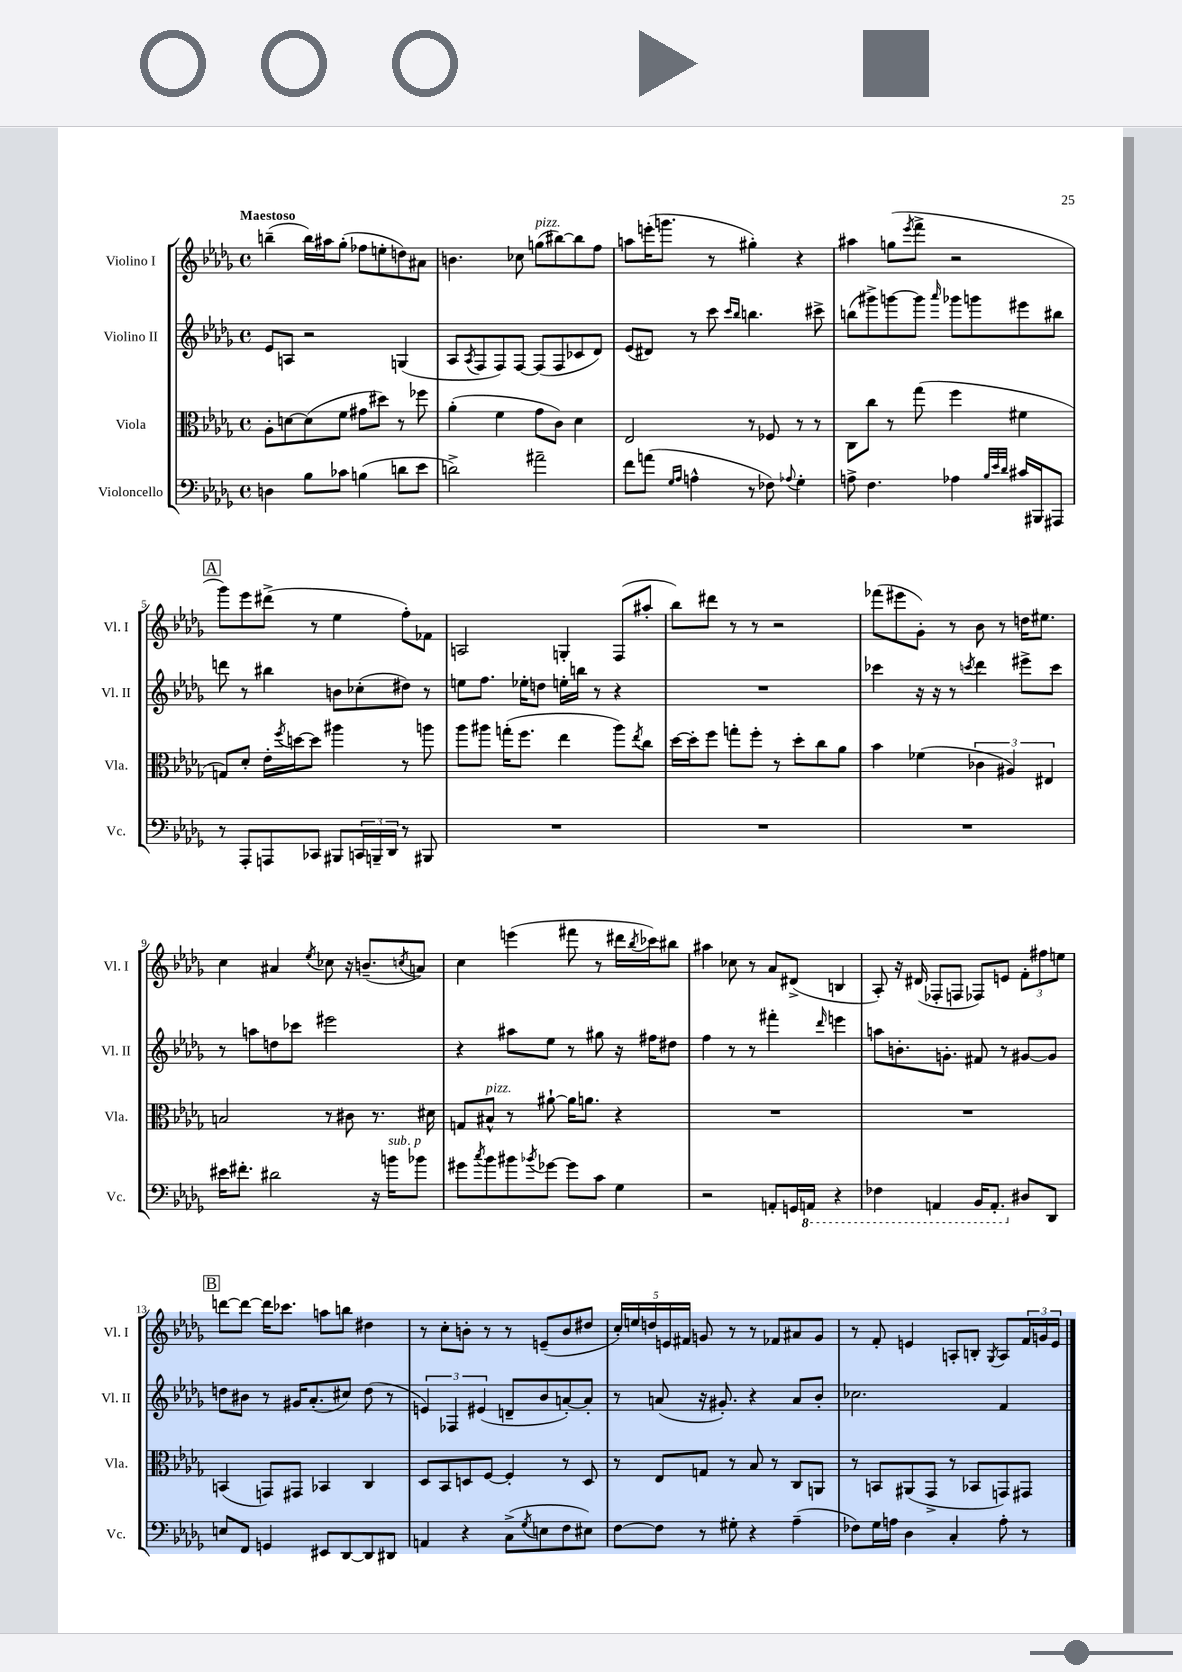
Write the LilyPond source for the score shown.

<<
\new StaffGroup <<
\new Staff = "s0" \with { instrumentName = "Violino I" shortInstrumentName = "Vl. I" } {
    \clef treble \key des \major \defaultTimeSignature \time 4/4 \tempo "Maestoso"
    b''4--( b''16) ais''16 ges''8-.( fes''8 e''8-. d''8) ais'8 |
    b'4. ces''8 g''8^\markup { \italic "pizz." }( bis''8~) bis''8 f''8 |
    a''8 e'''16-.( g'''8. r8 gis''4-.) r4 |
    ais''4 g''8( \acciaccatura { ees'''8 } f'''8-> r2 |
    \mark \markup { \box "A" } ges'''8) ees'''8 dis'''8->( r8 ees''4 f''8-.) fes'8 |
    a2 g4-. f8( ais''8-. |
    bes''8) dis'''8 r8 r8 r2 |
    fes'''8( eis'''8 ges'8-.) r8 bes'8 r8 d''16 eis''8. |
    c''4 ais'4 \acciaccatura { ees''8 } ces''8 r16 b'8.--( \acciaccatura { c''8 } a'8) |
    c''4 e'''4( fis'''8 r8 dis'''16 \acciaccatura { bes''8 } ces'''16) bis''8 |
    ais''4 ces''8 r8 aes'8 dis'8->( b4 |
    aes8-.) r16 dis'16( fes8-. f8 fes8) e'8 \tuplet 3/2 { f'8-. fis''8 e''8 } |
    \mark \markup { \box "B" } d'''8~ d'''8~ d'''16 ces'''8. a''8 b''8 dis''4 |
    r8 c''8-. b'8-. r8 r8 e'8--( b'8 dis''8 |
    \tuplet 5/4 { c''16-.) e''16 d''16 e'16 fis'16 } g'8 r8 r8 fes'8 ais'8 g'8 |
    r8 f'8-. e'4 a8-. b8-. \acciaccatura { ges8 } a8 \tuplet 3/2 { f'16 g'16 e'16 } \bar "|." |
}
\new Staff = "s1" \with { instrumentName = "Violino II" shortInstrumentName = "Vl. II" } {
    \clef treble \key des \major \defaultTimeSignature \time 4/4
    ees'8 a8 r2 g4( |
    aes8 \acciaccatura { aes8 } f8 f8) f8~ f8( f8 ces'8 des'8) |
    ees'8( dis'8) r8 c'''8 \grace { c'''16 bes''16 } b''4. cis'''8-> |
    b''8( gis'''8->) g'''8~ g'''8 \grace { aes'''16 } ges'''8 g'''8 eis'''8 bis''8 |
    \mark \markup { \box "A" } d'''8 r8 bis''4 b'8 ces''8-.( dis''8) r8 |
    e''8 f''8. ees''16-. d''8 e''16-. b''16 r8 r4 |
    R1 |
    ces'''4 r16 r16 r8 \acciaccatura { c'''8 } des'''4 eis'''8-> c'''8 |
    r8 a''8 d''8 ces'''8 eis'''2 |
    r4 ais''8 ees''8 r8 gis''8 r16 fis''16 dis''8 |
    f''4 r8 r8 fis'''4-. \grace { des'''16 } e'''4 |
    a''8 b'8.-. g'8.-. fis'8 r8 gis'8~ gis'8 |
    \mark \markup { \box "B" } d''8 bis'8 r8 gis'16 aes'8.-.( cis''8) d''8( r8 |
    \tuplet 3/2 { e'4) fes4 eis'4( } d'8-- bes'8 a'8~-.) a'8-. |
    r8 a'8( r16 gis'8.-.) r4 a'8 bes'8-. |
    ces''2. f'4 \bar "|." |
}
\new Staff = "s2" \with { instrumentName = "Viola" shortInstrumentName = "Vla." } {
    \clef alto \key des \major \defaultTimeSignature \time 4/4
    aes8-. d'8~ d'8( f'8 gis'8 dis''8) r8 fes''8 |
    aes'4-.( f'4 ges'8 c'8) des'4 |
    ees2 r8 fes8 r8 r8 |
    c8 c''8 r8 ges''8( f''4 fis'4 |
    \mark \markup { \box "A" } g8) des'8-. ees'16-. \acciaccatura { f''8 } d''16~ d''8 ais''4 r8 a''8 |
    aes''8 ais''8 g''16-.( f''8. ees''4 ais''8) \acciaccatura { ees''8 } c''8 |
    des''16~ des''16-. f''8 g''8-. f''8-. r8 des''8-. c''8 aes'8 |
    bes'4 fes'4( \tuplet 3/2 { ces'4 ais4) eis4 } |
    b2 r8 cis'8 r8. dis'16 |
    g8 bis8-^^\markup { \italic "pizz." } r8 ais'8~-! ais'16 a'8. r4 |
    R1 |
    R1 |
    \mark \markup { \box "B" } b,4( g,8) gis,8 bes,4 c4 |
    des8 bes,8 d8 f8~ f4-. r8 d8 |
    r8 ees8 g8 r8 bes8 r8 c8 a,8 |
    r8 b,8 ais,8( ges,8-> r8 bes,8 g,8) gis,8 \bar "|." |
}
\new Staff = "s3" \with { instrumentName = "Violoncello" shortInstrumentName = "Vc." } {
    \clef bass \key des \major \defaultTimeSignature \time 4/4
    d4 bes8 ces'8 b4( d'8 ees'8 |
    d'2->) ais'2-- |
    f'8 a'8( \grace { ges16 aes16 } a4-^ r8 fes8) \appoggiatura { aes8 } ges4-. |
    a8-> f4. aes4 \grace { bes32 ees'32 des'32 } cis'16 bis,,16 ais,,8 |
    \mark \markup { \box "A" } r8 aes,,8-. a,,8 ces,8 bis,,8 \tuplet 3/2 { c,16 b,,16-- des,16 } r8 bis,,8 |
    R1 |
    R1 |
    R1 |
    eis'16 fis'8.-. dis'2 r16 b'16^\markup { \italic "sub. p" } bes'8 |
    gis'8 \acciaccatura { c''8 } bes'8 bis'8 \acciaccatura { bes'8 } ges'8~ ges'8 c'8 ges4 |
    r2 a,8-. g,16 \ottava #-1 a,,16 r4 |
    fes,4 a,,4 bes,,16 a,,8.-. \ottava #0 dis8 des,8 |
    \mark \markup { \box "B" } e8 f,8 g,4 eis,8 des,8~ des,8 dis,8 |
    a,4 r4 c8->( \acciaccatura { ges8 } e8 f8 eis8) |
    f8~ f8 r8 gis8-. r4 aes4--( |
    fes8) ges16 a16 des4 c4-. a8-. r8 \bar "|." |
}
>>
>>
